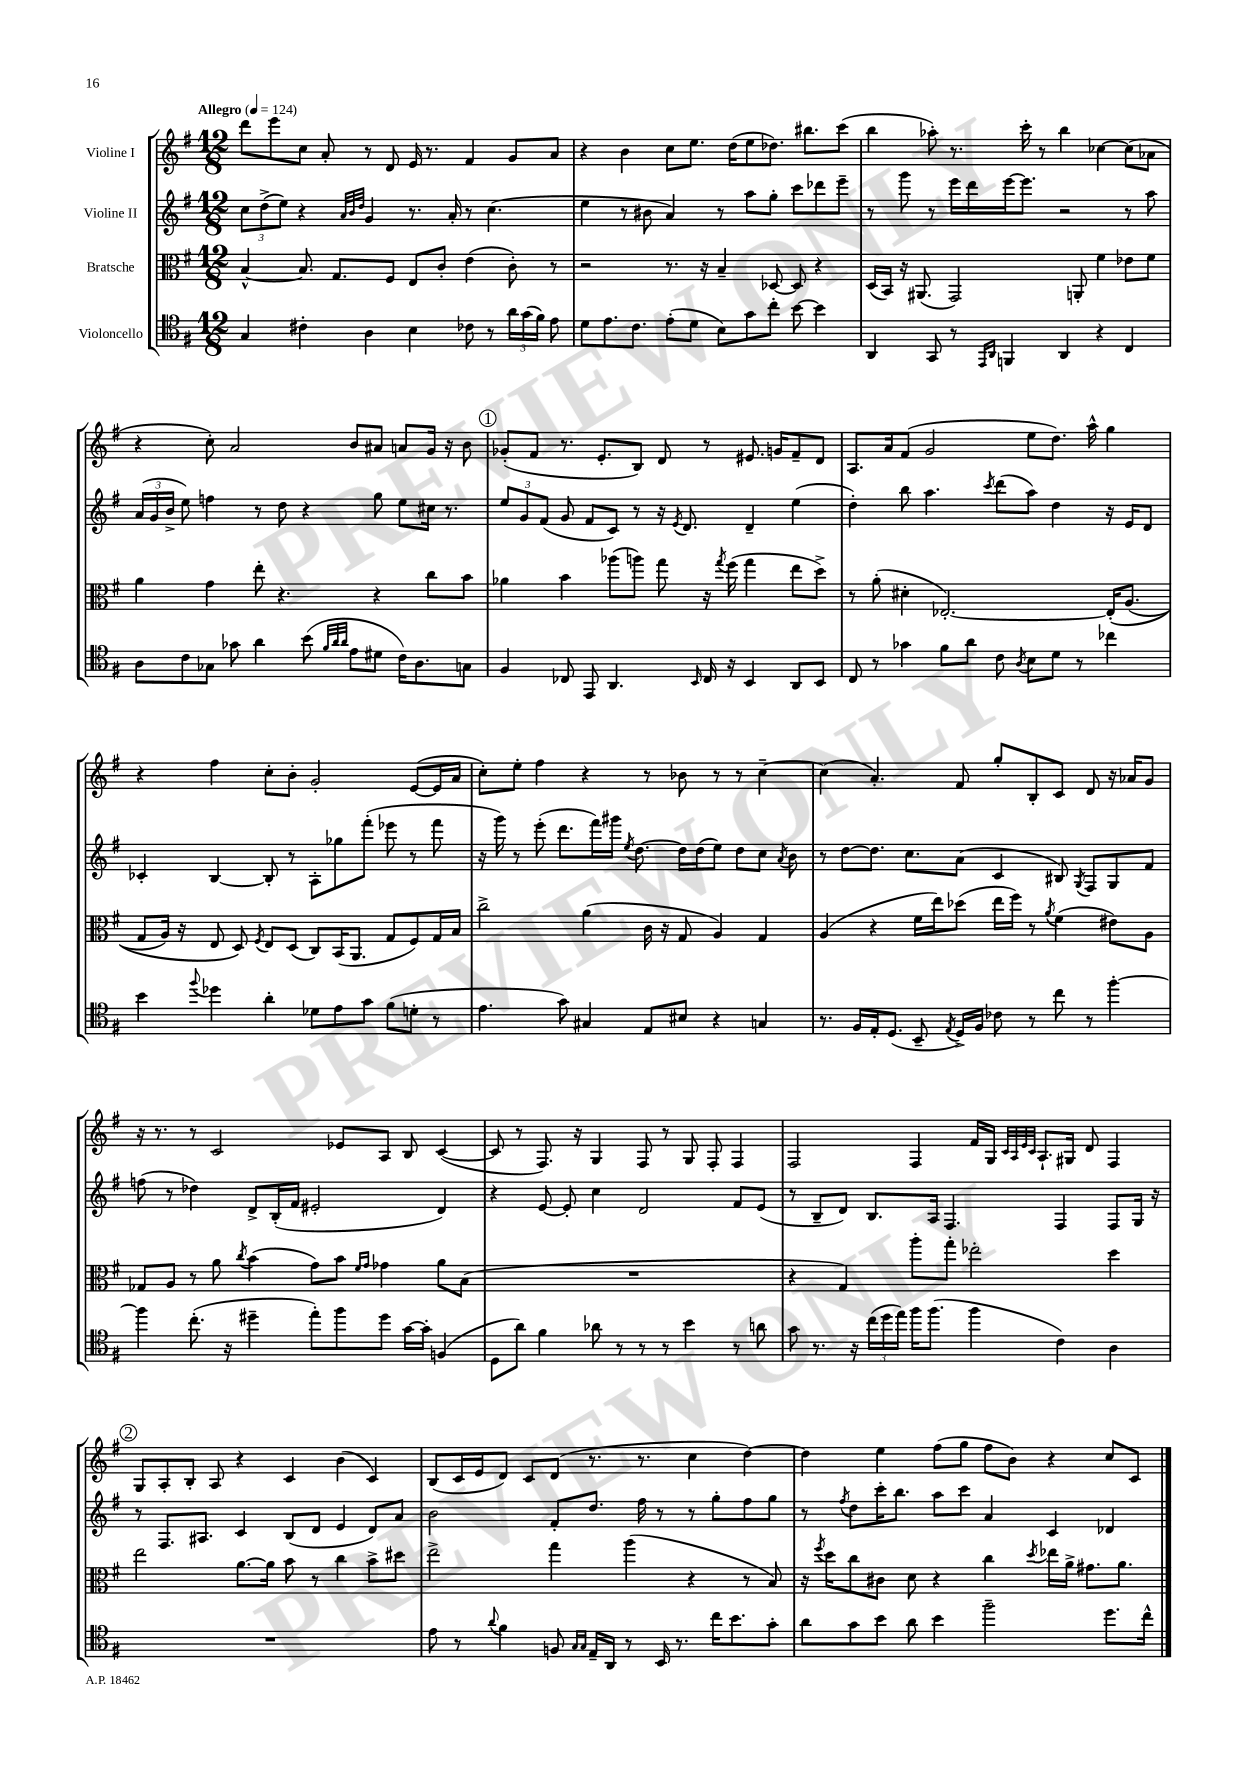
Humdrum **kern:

**kern	**kern	**kern	**kern
*part4	*part3	*part2	*part1
*staff4	*staff3	*staff2	*staff1
*I"Violoncello	*I"Bratsche	*I"Violine II	*I"Violine I
*clefC4	*clefC3	*clefG2	*clefG2
*k[f#]	*k[f#]	*k[f#]	*k[f#]
*M12/8	*M12/8	*M12/8	*M12/8
*MM124	*MM124	*MM124	*MM124
=1	=1	=1	=1
!	!	!	!LO:TX:a:B:t=Allegro
4G/	[4B^^/	12cc\L	8ddd\L
.	.	(12dd^\	.
.	.	.	8eee\
.	.	12ee\J)	.
4c#X'\	8.B/]	4r	8cc\J
.	.	.	8a'/
.	8.G/L	.	.
.	.	32qqa/LLL	.
.	.	32qqb/	.
.	.	32qqdd/JJJ	.
4A\	.	4g/	8r
.	8F#/J	.	8d/
4B\	8E/L	8.r	16e/
.	.	.	8.r
.	8c'/J	.	.
.	.	16a'/	.
8c-X\	(4e\	8r	4f#/
8r	.	(4.cc\	.
24a\LL	8c'\)	.	8g/L
(24g\	.	.	.
24f#\JJ)	.	.	.
8e\	8r	.	8a/J
=2	=2	=2	=2
8d\L	2r	4ee\	4r
8.e\	.	.	.
.	.	8r	4b\
8.c\J	.	.	.
.	.	8b#X\	.
(8e'\L	8.r	4a/)	8cc\L
8d\J	.	.	8.ee\J
.	16r	.	.
8B\L)	4B~/	8r	.
.	.	.	(16dd\KL
8g\	.	8aa\L	8ee\
8cc'\J	[8D-X/	8gg'\J	8.dd-X\J)
[8b\	8D-/]	8ccc\L	.
.	.	.	8.bb#X\L
4b\]	4r	8ddd-X\	.
.	.	8eee~\J	(8ccc\J
=3	=3	=3	=3
4AA/	(16D/LL	8r	4bb\
.	16BB/JJ)	.	.
.	16r	8ggg\	.
.	(8.AA#X/	.	.
8GG/	.	8r	8aa-X'\)
8r	2GG/)	16eee\LL	8.r
.	.	16ddd\	.
16qqEE/LL	.	.	.
16qqAA/JJ	.	.	.
4FFn/	.	[16eee\J	.
.	.	8.eee\J]	16ccc'\
.	.	.	8r
4AA/	.	2r	4bb\
.	8AAn'/	.	.
4r	4f#\	.	[4cc-X\
4C/	8e-X\L	8r	(8cc-\L]
.	8f#\J	8aa\	8a-X\J
!!LO:LB:g=z
=4	=4	=4	=4
8A\L	4a\	(24a/LL	4r
.	.	24g/	.
.	.	24b^/JJ	.
8c\	.	8ee\)	.
8G-X\J	4g\	4ffn\	8cc'\)
8g-X\	.	.	2a/
4a\	8ee'\	8r	.
.	4.r	8dd\	.
(8b\	.	4r	.
32qqf#/LLL	.	.	.
32qqa/	.	.	.
32qqa/JJJ	.	.	.
8e\L	.	.	8b/L
8d#X\J	4r	8gg\	8a#X/J
16c\KL)	.	8ee\L	8an/L
8.A\	.	.	.
.	8cc\L	16cc#X\Jk	16g/Jk
.	.	8.r	16r
8Gn\J	8b\J	.	8b\
!!LO:REH:place=s1:t=1
=5	=5	=5	=5
4F#/	4a-X\	12ee/L	(8g-X'/L
.	.	12g/	.
.	.	.	8f#/J
.	.	(12f#/J	.
8C-X/	4b\	8g/	8.r
8EE/	.	8f#/L	.
.	.	.	8.e'/L
4.AA/	(8aa-X\L	8c/J)	.
.	8aan\J)	8r	8B/J)
.	8gg\	16r	8d/
.	.	8qe/	.
.	.	8.d/	.
16qqBB/	.	.	.
16C-/	16r	.	8r
.	8qgg/	.	.
16r	(16ff#\	.	.
4BB/	4gg\	4d~/	8.e#X/
.	.	.	16gn/KL
8AA/L	8ee\L	(4ee\	8f#~/
8BB/J	8dd^\J)	.	8d/J
=6	=6	=6	=6
8C/	8r	4dd'\)	8.A/L
8r	(8a'\	.	.
.	.	.	16a/k
4g-X\	4d#X'\	8bb\	(8f#/J
.	.	4.aa\	2g/
8f#\L	[2.E-X'/)	.	.
8a\J	.	.	.
.	.	8qccc/	.
8c\	.	(8ddd\L	.
8qA/	.	.	.
8B\L	.	8aa\J)	8ee\L
8d\J	.	4dd\	8.dd\J)
8r	.	.	.
.	.	.	16aa^^\
4cc-X\	(16E-'/KL]	16r	4gg\
.	(8.A/J	16e/KL	.
.	.	8d/J	.
!!LO:LB:g=z
=7	=7	=7	=7
4b\	8G/L	4c-X'/	4r
.	16A/Jk)	.	.
.	16r	.	.
8qqff#/	.	.	.
4dd-X\	8E/	[4B/	4ff#\
.	8D/)	.	.
.	8qF#/	.	.
4a'\	8E/L	8B'/]	8cc'\L
.	(8D/J	8r	8b'\J
8d-X\L	8C/L)	8A'\L	2g'/
8e\	(16BB/K	8gg-X\	.
.	8.AA/J	.	.
8g\J	.	(8fff#'\J	.
(8f#\L	8G/L	8eee-X\	.
8dn'\J	8F#/)	8r	([8e/L
8r	16G/L	8fff#\	16e/L]
.	16B/JJ	.	16a/JJ
=8	=8	=8	=8
4.e\	2cc^\	16r	8cc'\L)
.	.	16ggg\)	.
.	.	8r	8ee'\J
.	.	(8eee'\	4ff#\
8g\)	.	8.ddd\L	.
4G#X/	(4a\	.	4r
.	.	16fff#\L)	.
.	.	16ggg#X\JJ	.
.	.	8qee/	.
.	.	[8.dd\	.
8E/L	16c\	.	8r
.	16r	.	.
8B#X/J	8G/	16dd\LL]	8b-X\
.	.	(16dd\J	.
4r	4A/)	8ee\J)	8r
.	.	8dd\L	8r
4Gn/	4G/	8cc\J	[4cc~\
.	.	8qa/	.
.	.	8b\	.
=9	=9	=9	=9
8.r	(4A/	8r	(4cc\]
.	.	[8dd\L	.
16F#/LL	.	.	.
16E'/J	4r	8.dd\J]	4.a'/)
(8.D/J	.	.	.
.	.	8.cc\L	.
8BB~/	16f#\LL	.	.
.	16ee\J)	.	.
8qE/	.	.	.
16D^/LL)	(8dd-X\J	(8a\J	8f#/
16F#/JJ	.	.	.
8c-X\	16ee\LL	4c/	8gg'/L
.	16ff#\JJ)	.	.
8r	8r	.	8B'/
.	8qa/	.	.
8cc\	(4f#\	8B#X/)	8c/J
.	.	8qG/	.
8r	.	8F#/L	8d/
[4ff#'\	8e#X\L)	8G/	16r
.	.	.	16a-X/KL
.	8A\J	8f#/J	8g/J
!!LO:LB:g=z
=10	=10	=10	=10
4ff#\]	8G-X/L	(8ffn\	16r
.	.	.	8.r
.	8A/J	8r	.
(8.cc'\	8r	4dd-X\)	8r
.	8a\	.	2c/
16r	.	.	.
.	8qcc/	.	.
4dd#X~\	(4b\	8d^/L	.
.	.	(16B'/L	.
.	.	16f#/JJ	.
8ee'\L)	8g\L)	2e#X'/	.
8ff#\	8b\J	.	8e-X/L
.	16qqf#/LL	.	.
.	16qqg/JJ	.	.
8dd#\J	4g-X\	.	8A/J
[16g\LL	.	.	8B/
16g'\JJ]	.	.	.
(4Fn/	8a\L	4d/)	([4c/
.	(8B\J	.	.
=11	=11	=11	=11
8D\L	1.r	4r	8c/]
8a\J)	.	.	8r
4f#\	.	[8e/	8.F#/)
.	.	8e'/]	.
.	.	.	16r
8a-X\	.	4cc\	4G/
8r	.	.	.
8r	.	2d/	8F#/
8r	.	.	8r
4b\	.	.	8G/
.	.	.	8F#'/
8r	.	8f#/L	4F#/
8an\	.	(8e/J	.
=12	=12	=12	=12
8g\	4r	8r	2F#/
8.r	.	8B~/L	.
.	4G/)	8d/J)	.
16r	.	.	.
(24cc\LL	.	8.B/L	.
24dd\	.	.	.
24ee\JJ)	.	.	.
16ff#\KL	8aa'\L	.	4F#/
(8.ff#\J	.	16A/Jk	.
.	8gg'\J	4.F#/	.
4ff#\	2ee-X'\	.	16f#/LL
.	.	.	16G/JJ
.	.	.	32qqc/LLL
.	.	.	32qqA/
.	.	.	32qqe/
.	.	.	32qqc/JJJ
.	.	.	8.A`/L
4c\)	.	4F#/	.
.	.	.	16G#X/Jk
.	.	.	8d/
4A\	4dd\	8F#/L	4F#/
.	.	16G/Jk	.
.	.	16r	.
!!LO:LB:g=z
!!LO:REH:place=s1:t=2
=13	=13	=13	=13
1.r	2ee\	8r	8G/L
.	.	8.F#/L	8A'/
.	.	.	8B'/J
.	.	8.A#X/J	.
.	.	.	8A/
.	[8.a\L	4c/	4r
.	16a\Jk]	.	.
.	8b\	(8B/L	4c/
.	8r	8d/J	.
.	4cc\	4e/	(4b\
.	8b^\L	8d/L)	4c/)
.	8dd#X\J	8a/J	.
=14	=14	=14	=14
8e\	2ee^\	2b\	(8B/L
8r	.	.	16c/L
.	.	.	16e/J
8qqa/	.	.	.
4f#\	.	.	8d/J)
.	.	.	8c/L
8Fn/	4gg\	8f#'/L	(8d/J
16qqG/LL	.	.	.
16qqG/JJ	.	.	.
16E~/LL	.	8.dd/J	8.r
16AA/JJ	.	.	.
8r	(4aa\	.	.
.	.	16ff#\	8.r
16BB/	.	8r	.
8.r	.	.	.
.	4r	8r	4cc\
16cc\KL	.	8gg'\L	.
8.b\	.	.	.
.	8r	8ff#\	[4dd\)
8g'\J	8B/)	8gg\J	.
=15	=15	=15	=15
8a\L	16r	8r	4dd\]
.	8qff#/	.	.
.	16dd\KL	.	.
.	.	8qff#/	.
8g\	8cc\	8dd\L	.
8b\J	8c#X\J	16ccc'\K	4ee\
.	.	8.bb\J	.
8a\	8d\	.	.
4b\	4r	8aa\L	(8ff#\L
.	.	8ccc\J	8gg\J
2ff#~\	4cc\	4a/	8ff#\L
.	.	.	8b\J)
.	8qdd/	.	.
.	16ee-X\LL	4c/	4r
.	16a^\JJ	.	.
.	8.g#X\L	.	.
8.dd\L	.	4d-X/	8cc/L
.	8.a\J	.	.
.	.	.	8c/J
16cc^^\Jk	.	.	.
==	==	==	==
*-	*-	*-	*-
